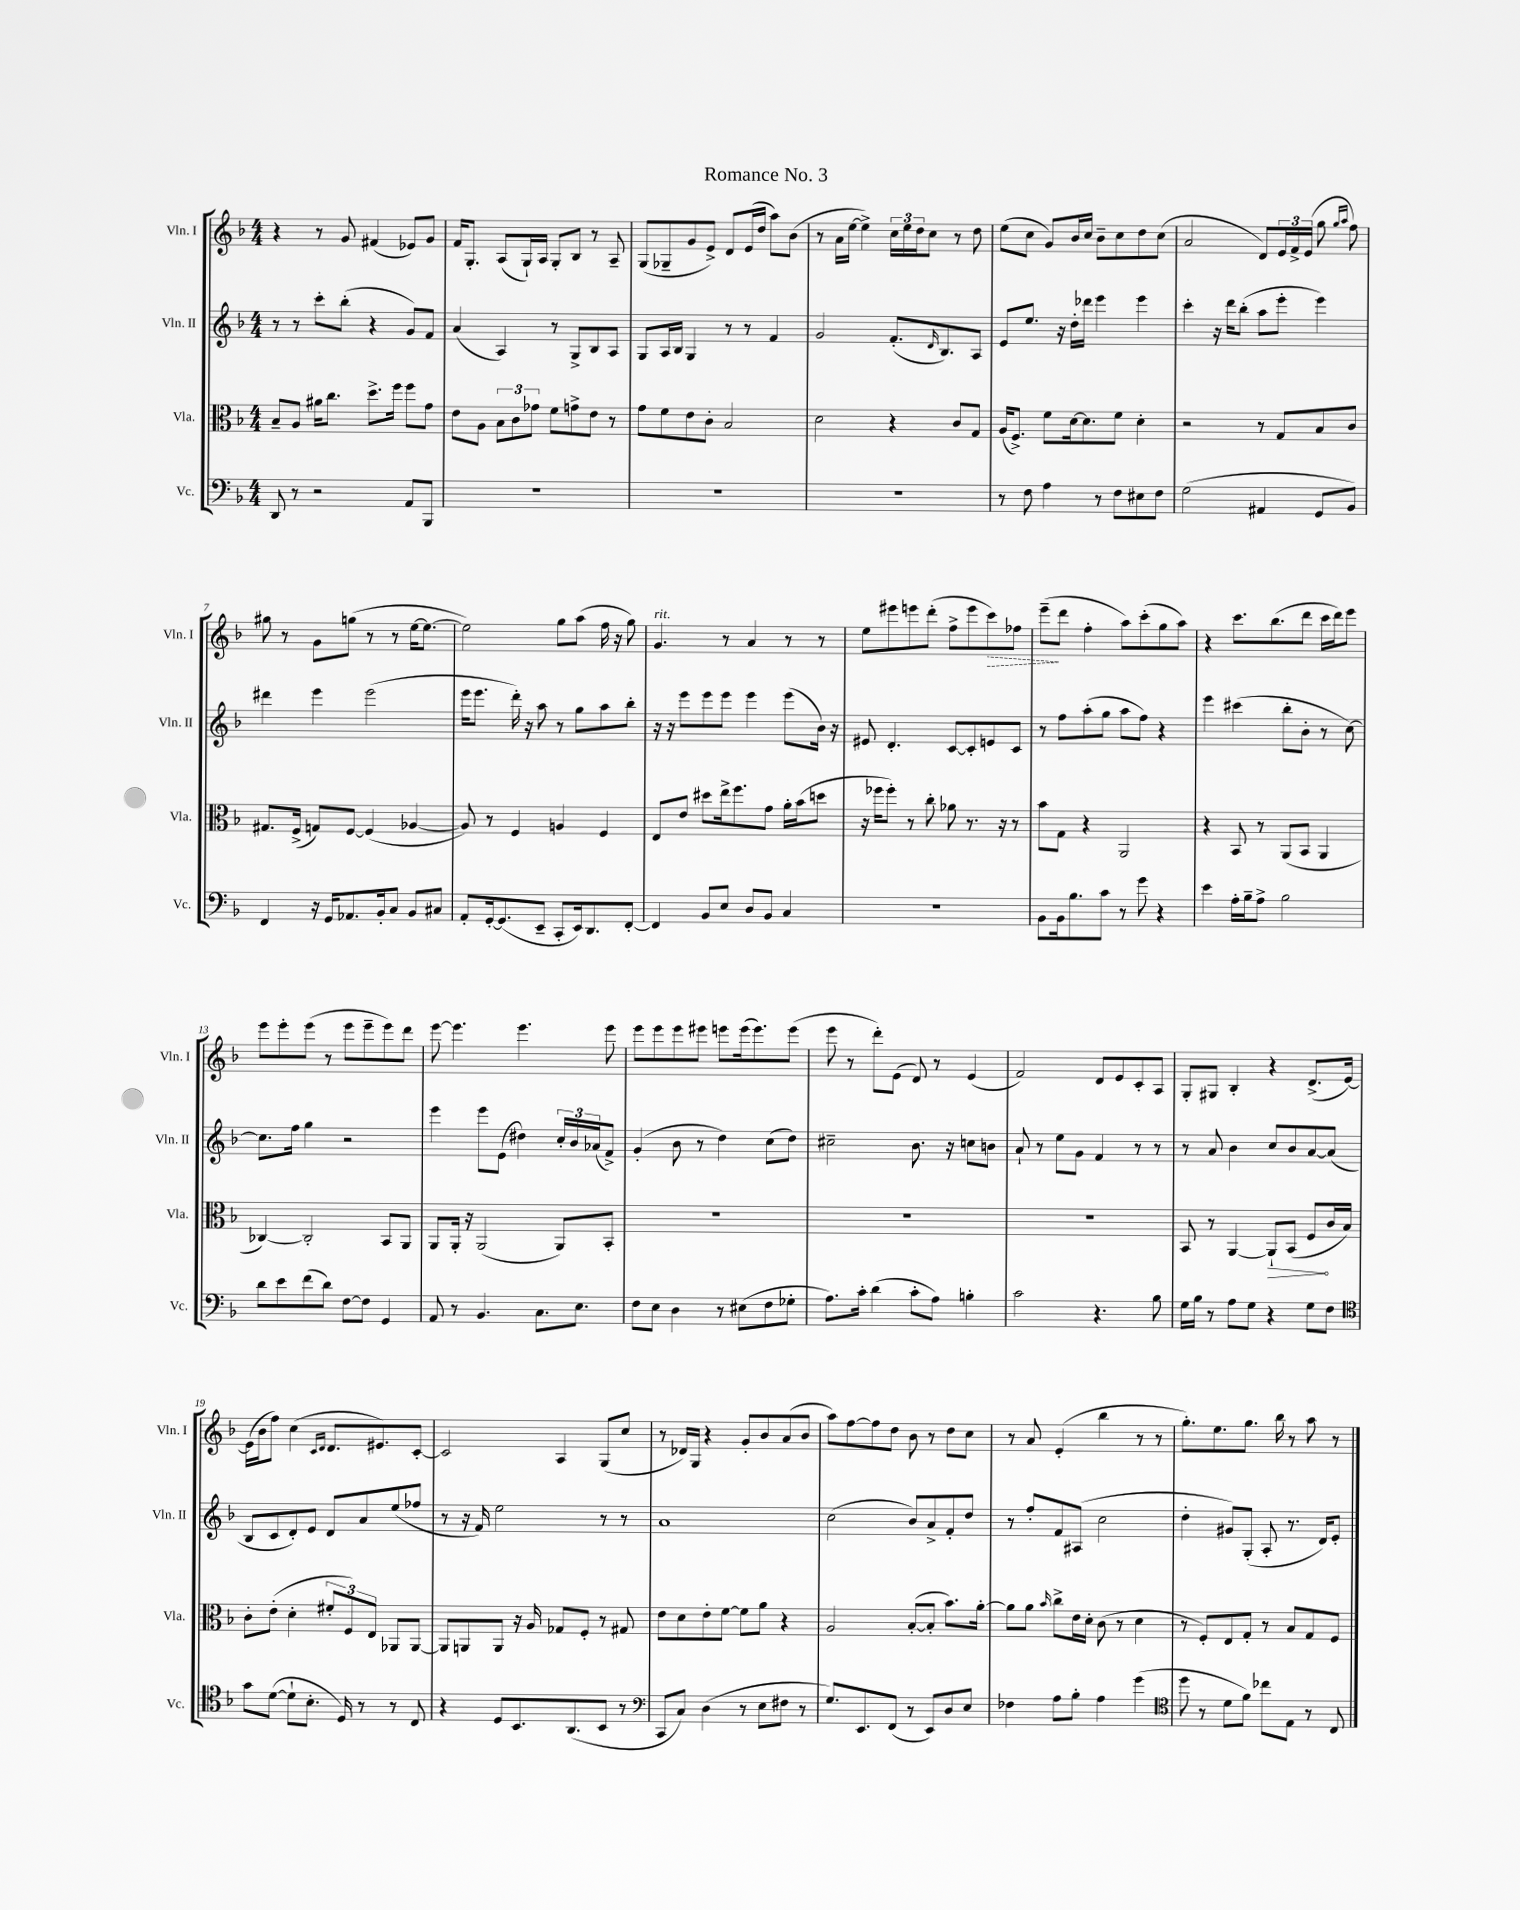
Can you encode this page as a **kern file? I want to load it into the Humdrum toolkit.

**kern	**kern	**dynam	**kern	**kern	**dynam
*part4	*part3	*part3	*part2	*part1	*part1
*staff4	*staff3	*staff3	*staff2	*staff1	*staff1
*I"Vc.	*I"Vla.	*	*I"Vln. II	*I"Vln. I	*
*I'Vc.	*I'Vla.	*	*I'Vln. II	*I'Vln. I	*
*clefF4	*clefC3	*	*clefG2	*clefG2	*
*k[b-]	*k[b-]	*	*k[b-]	*k[b-]	*
*M4/4	*M4/4	*	*M4/4	*M4/4	*
=1	=1	=1	=1	=1	=1
8DD/	8B-~/L	.	8r	4r	.
8r	8A/J	.	8r	.	.
2r	16a#X\KL	.	8ccc'\L	8r	.
.	8.cc\J	.	.	.	.
.	.	.	(8bb-'\J	8g/	.
.	8.dd^\L	.	4r	(4f#X/	.
.	16ff\Jk	.	.	.	.
8AA/L	8ff\L	.	8g/L)	8e-X/L)	.
8BBB-/J	8g\J	.	8f/J	8g/J	.
=2	=2	=2	=2	=2	=2
1r	8e\L	.	(4a/	16f/KL	.
.	.	.	.	8.G'/J	.
.	8A\J	.	.	.	.
.	12B-\L	.	4A/)	(8A/L	.
.	12c\	.	.	.	.
.	.	.	.	16G`/L)	.
.	12g-X\J	.	.	.	.
.	.	.	.	16A/JJ	.
.	8f\L	.	8r	8G'/L	.
.	8gn^\	.	8G^/L	8B-/J	.
.	8e\J	.	8B-/	8r	.
.	8r	.	8A/J	8A~/	.
=3	=3	=3	=3	=3	=3
1r	8g\L	.	8G/L	(8G/L	.
.	8f\	.	16A/L	8G-X~/	.
.	.	.	16B-/JJ	.	.
.	8e\	.	4G/	8g/	.
.	8c'\J	.	.	8e^/J)	.
.	2B-/	.	8r	8d/L	.
.	.	.	8r	(16e/L	.
.	.	.	.	16dd/JJ	.
.	.	.	4f/	8aa\L)	.
.	.	.	.	(8b-\J	.
=4	=4	=4	=4	=4	=4
1r	2d\	.	2g/	8r	.
.	.	.	.	16a\LL	.
.	.	.	.	[16ee\JJ	.
.	.	.	.	4ee^\])	.
.	4r	.	(8.f'/L	24cc\LL	.
.	.	.	.	24ee\	.
.	.	.	.	24dd\J	.
.	.	.	.	8cc\J	.
.	.	.	16qqd/	.	.
.	.	.	8.B-/)	.	.
.	8c/L	.	.	8r	.
.	8G/J	.	8A/J	8dd\	.
=5	=5	=5	=5	=5	=5
8r	(16A/KL	.	8e/L	(8ee\L	.
.	8.F^/J)	.	.	.	.
8F\	.	.	8.ee/J	8cc\J	.
4A\	8f\L	.	.	8g/L)	.
.	.	.	16r	.	.
.	[16d\k	.	16dd'\LL	16b-/L	.
.	8.d\]	.	16ddd-X\JJ	16cc/JJ	.
8r	.	.	4eee\	8b-~\L	.
8F\L	8f\J	.	.	8cc\	.
8E#X\	4d'\	.	4eee\	8dd\	.
8F\J	.	.	.	(8cc\J	.
=6	=6	=6	=6	=6	=6
(2G\	2r	.	4ccc'\	2a/	.
.	.	.	16r	.	.
.	.	.	16ddd\KL	.	.
.	.	.	(8bb-'\J	.	.
4AA#X/	8r	.	8aa\L	8d/L)	.
.	8G/L	.	8eee'\J	24e/L	.
.	.	.	.	24f^/	.
.	.	.	.	(24e/JJ	.
8GG/L	8B-/	.	4eee\)	8gg\	.
.	.	.	.	16qqgg/LL	.
.	.	.	.	16qqaa/JJ	.
8BB-/J)	8c/J	.	.	8ff\)	.
!!LO:LB:g=z
=7	=7	=7	=7	=7	=7
4FF/	8.G#X/L	.	4ddd#X\	8gg#X\	.
.	.	.	.	8r	.
.	(16F^/Jk	.	.	.	.
16r	8Gn/L)	.	4eee\	8g\L	.
16GG/KL	.	.	.	.	.
8.AA-X/	[8F/J	.	.	(8ggn\J	.
.	(4F/]	.	(2eee\	8r	.
16BB-'/k	.	.	.	.	.
8C/J	.	.	.	8r	.
8BB-/L	[4A-X/	.	.	[16ee\KL	.
.	.	.	.	8.ee\J_	.
8C#X/J	.	.	.	.	.
=8	=8	=8	=8	=8	=8
8AA'/L	8A-/])	.	16eee\KL	2ee\])	.
.	.	.	8.eee\J	.	.
[16GG'/k	8r	.	.	.	.
(8.GG/]	.	.	.	.	.
.	4F/	.	16ddd'\)	.	.
.	.	.	16r	.	.
8EE~/J	.	.	8aa\	.	.
8CC'/L	4An/	.	8r	8gg\L	.
16EE/k)	.	.	8gg\L	(8aa\J	.
8.DD/	.	.	.	.	.
.	4F/	.	8aa\	16ff\	.
.	.	.	.	16r	.
[8FF'/J	.	.	8bb-'\J	8gg\)	.
=9	=9	=9	=9	=9	=9
!	!	!	!	!LO:TX:a:i:t=rit.	!
4FF/]	8E/L	.	16r	4.g/	.
.	.	.	16r	.	.
.	8e/J	.	8eee\L	.	.
8BB-/L	8dd#X\L	.	8eee\	.	.
8E/J	16ee^\k	.	8eee\J	8r	.
.	8.ff\	.	.	.	.
8D/L	.	.	4eee\	4a/	.
8BB-/J	8g\J	.	.	.	.
4C/	16a'\LL	.	(8eee\L	8r	.
.	(16b-\J	.	.	.	.
.	8ddn\J	.	16b-\Jk)	8r	.
.	.	.	16r	.	.
=10	=10	=10	=10	=10	=10
1r	16r	.	8e#X/	8ee\L	.
.	16ff-X\KL	.	.	.	.
.	8ff-'\J)	.	4.d'/	8eee#X\	.
.	8r	.	.	8eeen\	.
.	8cc'\	.	.	(8ddd'\J	.
.	8a-X\	.	[8c/L	8ff^\L	.
.	8.r	.	8c'/]	8eee\	.
!	!	!	!	!	!LO:HP:b
.	.	.	8en/	8ccc\)	>
.	16r	.	.	.	.
.	8r	.	8c/J	8ff-X\J	.
=11	=11	=11	=11	=11	=11
8BB-\L	8b-\L	.	8r	(8eee~\L	.
16BB-\k	8G\J	.	8ff\L	8ddd\J	]
8.B-\	.	.	.	.	.
.	4r	.	(8aa'\	4ff'\	.
8c\J	.	.	8gg\J	.	.
8r	2AA/	.	8aa\L	8aa\L)	.
8g\	.	.	8ff\J)	(8ccc'\	.
4r	.	.	4r	8gg\	.
.	.	.	.	8aa\J)	.
=12	=12	=12	=12	=12	=12
4e\	4r	.	4eee\	4r	.
16A'\LL	8BB-/	.	(4ccc#X\	8.ccc\L	.
16B-~\J	.	.	.	.	.
8A^\J	8r	.	.	.	.
.	.	.	.	(8.bb-\	.
2B-\	(8AA/L	.	8bb-'\L	.	.
.	8BB-/J	.	8b-'\J	8ddd\J	.
.	4AA/	.	8r	16ccc\LL	.
.	.	.	.	16ddd\J)	.
.	.	.	[8cc\)	8eee\J	.
!!LO:LB:g=z
=13	=13	=13	=13	=13	=13
8d\L	[4C-X/)	.	8.cc\L]	8eee\L	.
8e\	.	.	.	8eee'\	.
.	.	.	16ff\Jk	.	.
(8f\	2C-'/]	.	4gg\	(8eee\J	.
8d\J)	.	.	.	8r	.
[8F\L	.	.	2r	8eee\L	.
8F\J]	.	.	.	8eee~\	.
4GG/	8BB-/L	.	.	8eee\)	.
.	8AA/J	.	.	8ddd\J	.
=14	=14	=14	=14	=14	=14
8AA/	8AA/L	.	4eee\	[8eee\	.
8r	16AA'/Jk	.	.	4.eee\]	.
.	16r	.	.	.	.
4.BB-/	(2AA/	.	8eee\L	.	.
.	.	.	(8e\J	.	.
.	.	.	4dd#X\)	4.eee\	.
8.C\L	.	.	.	.	.
.	8AA/L)	.	24cc'/LL	.	.
.	.	.	24b-/	.	.
8.E\J	.	.	.	.	.
.	.	.	(24a-X/J	.	.
.	8BB-'/J	.	8f^/J)	8eee\	.
=15	=15	=15	=15	=15	=15
8F\L	1r	.	(4g'/	8eee\L	.
8E\J	.	.	.	8eee\	.
4D\	.	.	8b-\	8eee\	.
.	.	.	8r	8eee#X\J	.
8r	.	.	4dd\)	8eeen\L	.
(8E#X\L	.	.	.	(16eee\k	.
.	.	.	.	8.eee\)	.
8F\	.	.	(8cc\L	.	.
8G-X'\J	.	.	8dd\J)	(8eee\J	.
=16	=16	=16	=16	=16	=16
8.A\L)	1r	.	2cc#X~\	8eee\	.
.	.	.	.	8r	.
16c'\Jk	.	.	.	.	.
(4d\	.	.	.	8ddd'\L)	.
.	.	.	.	(8e\J	.
8c'\L	.	.	8.b-\	8d/)	.
8A\J)	.	.	.	8r	.
.	.	.	16r	.	.
4Bn'\	.	.	8ccn\L	(4e/	.
.	.	.	8bn\J	.	.
=17	=17	=17	=17	=17	=17
2c\	1r	.	8a`/	2f/)	.
.	.	.	8r	.	.
.	.	.	8ee\L	.	.
.	.	.	8g\J	.	.
4.r	.	.	4f/	8d/L	.
.	.	.	.	8e/	.
.	.	.	8r	8c'/	.
8B-\	.	.	8r	8A/J	.
=18	=18	=18	=18	=18	=18
16G\LL	8BB-/	.	8r	8G'/L	.
16B-\JJ	.	.	.	.	.
8r	8r	.	8a/	8G#X/J	.
8A\L	[4AA/	.	4b-\	4B-'/	.
8G\J	.	.	.	.	.
!	!	!LO:HP:b	!	!	!
4r	8AA`/L]	>	8cc/L	4r	.
.	(8BB-/J	.	8b-/	.	.
8G\L	8F/L	.	[8a/	(8.d^/L	.
8F\J	16c/L	]	(8a/J]	.	.
.	16B-/JJ)	.	.	[16e/Jk)	.
!!LO:LB:g=z
=19	=19	=19	=19	=19	=19
*clefC4	*	*	*	*	*
8g\L	8c'\L	.	8B-/L	(16e\LL]	.
.	.	.	.	16b-\J	.
([8d\J	(8e'\J	.	8c/	8ff\J)	.
8d`\L]	4d'\	.	8d'/)	(4cc\	.
8.B-'\J	.	.	8e/J	.	.
.	.	.	.	16qqc/LL	.
.	.	.	.	16qqd/JJ	.
.	12f#X'/L	.	8d/L	8.d/L	.
16D/)	.	.	.	.	.
.	12F/)	.	.	.	.
8r	.	.	8a/	.	.
.	12E/J	.	.	.	.
.	.	.	.	8.e#X/)	.
8r	8AA-X/L	.	(8ee/	.	.
8C/	[8AA-/J	.	8ff-X/J	[8c'/J	.
=20	=20	=20	=20	=20	=20
4r	8AA-/L]	.	8r	2c/]	.
.	8AAn/	.	16r	.	.
.	.	.	16f/)	.	.
8D/L	8AA/J	.	2ee\	.	.
8.BB-/	16r	.	.	.	.
.	16A/	.	.	.	.
.	8G-X/L	.	.	4A/	.
(8.AA/	.	.	.	.	.
.	8F'/J	.	.	.	.
8BB-/J	8r	.	8r	(8G/L	.
8r	8G#X/	.	8r	8cc/J	.
=21	=21	=21	=21	=21	=21
*clefF4	*	*	*	*	*
8CC/L	8e\L	.	1a	8r	.
8C/J)	8d\	.	.	16d-X/LL)	.
.	.	.	.	16G/JJ	.
(4D\	8e'\	.	.	4r	.
.	[8f\J	.	.	.	.
8r	8f\L]	.	.	8g'/L	.
8E\L	8a\J	.	.	8b-/	.
8F#X\J	4r	.	.	(8a/	.
8r	.	.	.	8b-/J	.
=22	=22	=22	=22	=22	=22
8.G/L)	2A/	.	(2cc\	8aa\L)	.
.	.	.	.	[8ff\	.
8.EE/	.	.	.	.	.
.	.	.	.	8ff\]	.
(8FF/J	.	.	.	8dd\J	.
8r	([8B-'/L	.	8b-/L)	8b-\	.
8EE/L)	8B-'/J]	.	8a^/	8r	.
8D/	8.b-\L)	.	8f'/	8dd\L	.
8E/J	.	.	8dd/J	8cc\J	.
.	[16a'\Jk	.	.	.	.
=23	=23	=23	=23	=23	=23
4F-X\	8a\L]	.	8r	8r	.
.	8a\J	.	8ff'/L	8a/	.
.	16qqb-/	.	.	.	.
8A\L	8cc^\L	.	8f/	(4e'/	.
8B-'\J	16e\L	.	(8A#X/J	.	.
.	16d'\JJ	.	.	.	.
4A\	(8c\	.	2cc\	4bb-\	.
.	8r	.	.	.	.
(4g\	4d\	.	.	8r	.
.	.	.	.	8r	.
=24	=24	=24	=24	=24	=24
*clefC4	*	*	*	*	*
8dd\	8r	.	4dd'\	8.gg'\L)	.
8r	8F'/L)	.	.	.	.
.	.	.	.	8.ee\	.
8d\L	8E/	.	8g#X/L)	.	.
8f\J)	8G'/J	.	(8G'/J	8.gg\J	.
8cc-X\L	8r	.	8A'/	.	.
.	.	.	.	16bb-\	.
8E\J	8B-/L	.	8.r	8r	.
8r	8G/	.	.	8aa\	.
.	.	.	16d/KL)	.	.
8C/	8F/J	.	8e'/J	8r	.
==	==	==	==	==	==
*-	*-	*-	*-	*-	*-
